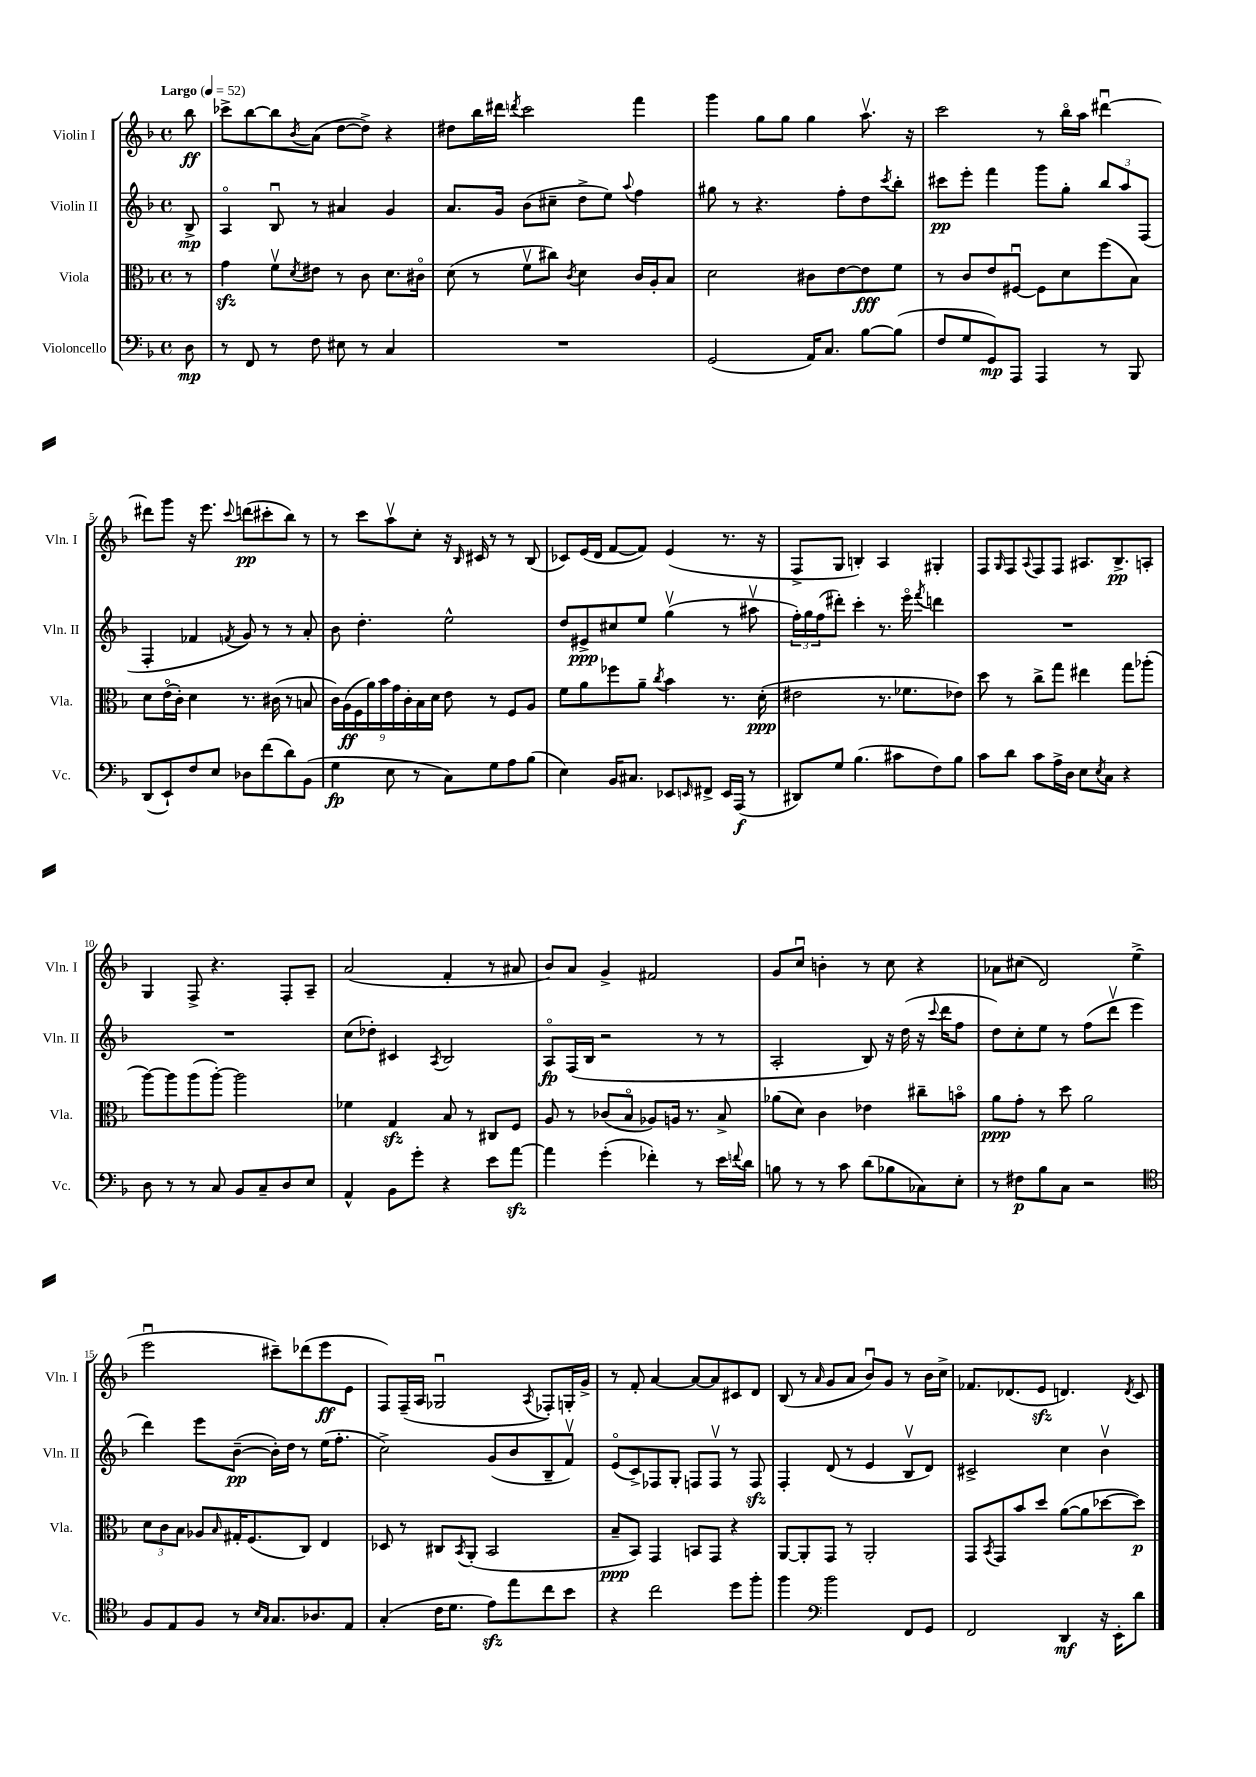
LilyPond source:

<<
\new StaffGroup <<
\new Staff = "s0" \with { instrumentName = "Violin I" shortInstrumentName = "Vln. I" } {
    \clef treble \key f \major \defaultTimeSignature \time 4/4 \partial 8 \tempo "Largo" 4 = 52
    bes''8\ff |
    ces'''8-> bes''8~ bes''8 \acciaccatura { bes'8 } a'8( d''8~ d''8->) r4 |
    dis''8 bes''16 dis'''16 \acciaccatura { d'''8 } c'''2 f'''4 |
    g'''4 g''8 g''8 g''4 a''8.\upbow r16 |
    c'''2 r8 bes''16\flageolet a''16 dis'''4~\downbow |
    dis'''8 g'''8 r16 e'''8. \appoggiatura { c'''8 } d'''8\pp( cis'''8-. bes''8) r8 |
    r8 c'''8 a''8\upbow c''8-. r16 \grace { bes16 } cis'16 r8 r8 bes8( |
    ces'8) e'16( d'16 f'8~ f'8) e'4( r8. r16 |
    f8-> g8 b4-.) a4 gis4-. |
    f8 \grace { g16 } f8 \appoggiatura { a8 } f8 f8 ais8. bes8.->\pp a8-. |
    g4 f8-> r4. f8-. a8-- |
    a'2( f'4-. r8 ais'8 |
    bes'8) a'8 g'4-> fis'2 |
    g'8 c''8\downbow b'4-. r8 c''8 r4 |
    aes'8 cis''8( d'2) e''4->( |
    e'''2\downbow cis'''8--) des'''8( e'''8\ff e'8 |
    f8) f16--( a16 ges2\downbow \acciaccatura { a8 } fes8-.) g16-. g'16-> |
    r8 f'8-. a'4~ a'8~ a'8 cis'8 d'8 |
    bes8( r8 \grace { a'16 } g'8 a'8 bes'8\downbow) g'8 r8 bes'16 c''16-> |
    fes'8. des'8.( e'8\sfz d'4.) \acciaccatura { d'8 } c'8 \bar "|." |
}
\new Staff = "s1" \with { instrumentName = "Violin II" shortInstrumentName = "Vln. II" } {
    \clef treble \key f \major \defaultTimeSignature \time 4/4 \partial 8
    bes8->\mp |
    a4\flageolet bes8\downbow r8 ais'4 g'4 |
    a'8. g'16 bes'8( cis''8-- d''8-> e''8) \appoggiatura { a''8 } f''4 |
    gis''8 r8 r4. f''8-. d''8 \acciaccatura { c'''8 } bes''8-. |
    cis'''8\pp e'''8-. f'''4 g'''8 g''8-. \tuplet 3/2 { bes''8 a''8 f8( } |
    f4-. fes'4 \acciaccatura { f'8 } g'8) r8 r8 a'8-. |
    bes'8 d''4.-. e''2-^ |
    d''8 eis'8->\ppp cis''8 e''8 g''4\upbow( r8 ais''8\upbow |
    \tuplet 3/2 { f''16-.) g''16 f''16( } dis'''8-.) c'''4-. r8. e'''16\flageolet \acciaccatura { f'''8 } d'''4 |
    R1 |
    R1 |
    c''8( des''8-.) cis'4 \acciaccatura { a8 } bes2 |
    a8\flageolet\fp f16( bes16 r2 r8 r8 |
    a2-. bes8) r16 d''16( r16 \appoggiatura { c'''8 } d'''16 f''8 |
    d''8) c''8-. e''8 r8 f''8( d'''8\upbow e'''4 |
    d'''4) e'''8 bes'8~--\pp( bes'16-.) d''16 r8 e''16( f''8.-. |
    c''2->) g'8( bes'8 bes8-- f'8\upbow) |
    e'8\flageolet( c'8->) fes8 g8-. f8 f8\upbow r8 f8\sfz |
    f4-. d'8( r8 e'4 bes8\upbow d'8) |
    cis'2-> c''4 bes'4\upbow \bar "|." |
}
\new Staff = "s2" \with { instrumentName = "Viola" shortInstrumentName = "Vla." } {
    \clef alto \key f \major \defaultTimeSignature \time 4/4 \partial 8
    r8 |
    g'4\sfz f'8\upbow \acciaccatura { d'8 } eis'8 r8 c'8 d'8. cis'16\flageolet |
    d'8( r8 f'8\upbow cis''8) \acciaccatura { c'8 } d'4 c'16 a16-. bes8 |
    d'2 cis'8 e'8~ e'8\fff f'8 |
    r8 c'8 e'8 fis8~\downbow fis8 d'8 f''8( bes8) |
    d'8 e'16\flageolet( c'16-.) d'4 r8. cis'16( r8 b8 |
    \tuplet 9/8 { c'16) a16\ff( f16 a'16) bes'16 g'16 c'16-. bes16 d'16 } e'8 r8 f8 a8 |
    f'8 a'8 fes''8 a'8-- \acciaccatura { c''8 } bes'4 r8. d'16-.\ppp( |
    eis'2 r8. fes'8. ees'8) |
    d''8 r8 c''8-> g''8 eis''4 g''8 aes''8-.( |
    a''8~) a''8 a''8( a''8~-.) a''2 |
    fes'4 g4\sfz bes8 r8 cis8 f8 |
    a8 r8 ces'8( bes8\flageolet aes8) a16 r8. bes8-> |
    aes'8( d'8) c'4 ees'4 cis''8-- b'8\flageolet |
    a'8\ppp g'8-. r8 d''8 a'2 |
    \tuplet 3/2 { d'8 c'8 bes8 } aes8 \grace { bes16 } gis16-. f8.( c8) e4 |
    des8 r8 cis8 \acciaccatura { bes,8 } a,8-.( bes,2 |
    bes8--\ppp bes,8) g,4 b,8 g,8 r4 |
    a,8~ a,8-. g,8 r8 a,2-. |
    g,8 \acciaccatura { bes,8 } g,8 bes'8 d''8 a'8~( a'8 des''8~ des''8\p) \bar "|." |
}
\new Staff = "s3" \with { instrumentName = "Violoncello" shortInstrumentName = "Vc." } {
    \clef bass \key f \major \defaultTimeSignature \time 4/4 \partial 8
    d8\mp |
    r8 f,8 r8 f8 eis8 r8 c4 |
    R1 |
    g,2( a,16) c8. bes8~ bes8( |
    f8 g8 g,8\mp) a,,8 a,,4 r8 bes,,8 |
    d,8( e,8-!) f8 e8 des8 f'8( d'8) bes,8( |
    g4\fp e8 r8 c8) g8 a8 bes8( |
    e4) bes,16 cis8. ees,8 \grace { e,16 } fis,8-> e,16 a,,16\f( r8 |
    dis,8) g8 bes4.( cis'8 f8) bes8 |
    c'8 d'8 c'8 a16-> d16 e8 \acciaccatura { e8 } c8 r4 |
    d8 r8 r8 c8 bes,8 c8-- d8 e8 |
    a,4-^ bes,8 g'8-. r4 e'8 a'8~\sfz |
    a'4 g'4-.( fes'4-.) r8 e'16 \appoggiatura { f'8 } d'16 |
    b8 r8 r8 c'8 d'8( bes8 ces8) e8-. |
    r8 fis8\p bes8 c8 r2 |
    \clef tenor f8 e8 f8 r8 \grace { bes16 g16 } g8. aes8. e8 |
    g4-.( c'16 d'8. e'8\sfz) e''8 c''8 bes'8 |
    r4 c''2 d''8 f''8-. |
    f''4 \clef bass bes'2 f,8 g,8 |
    f,2 d,4\mf r16 e,16-. d'8 \bar "|." |
}
>>
>>
